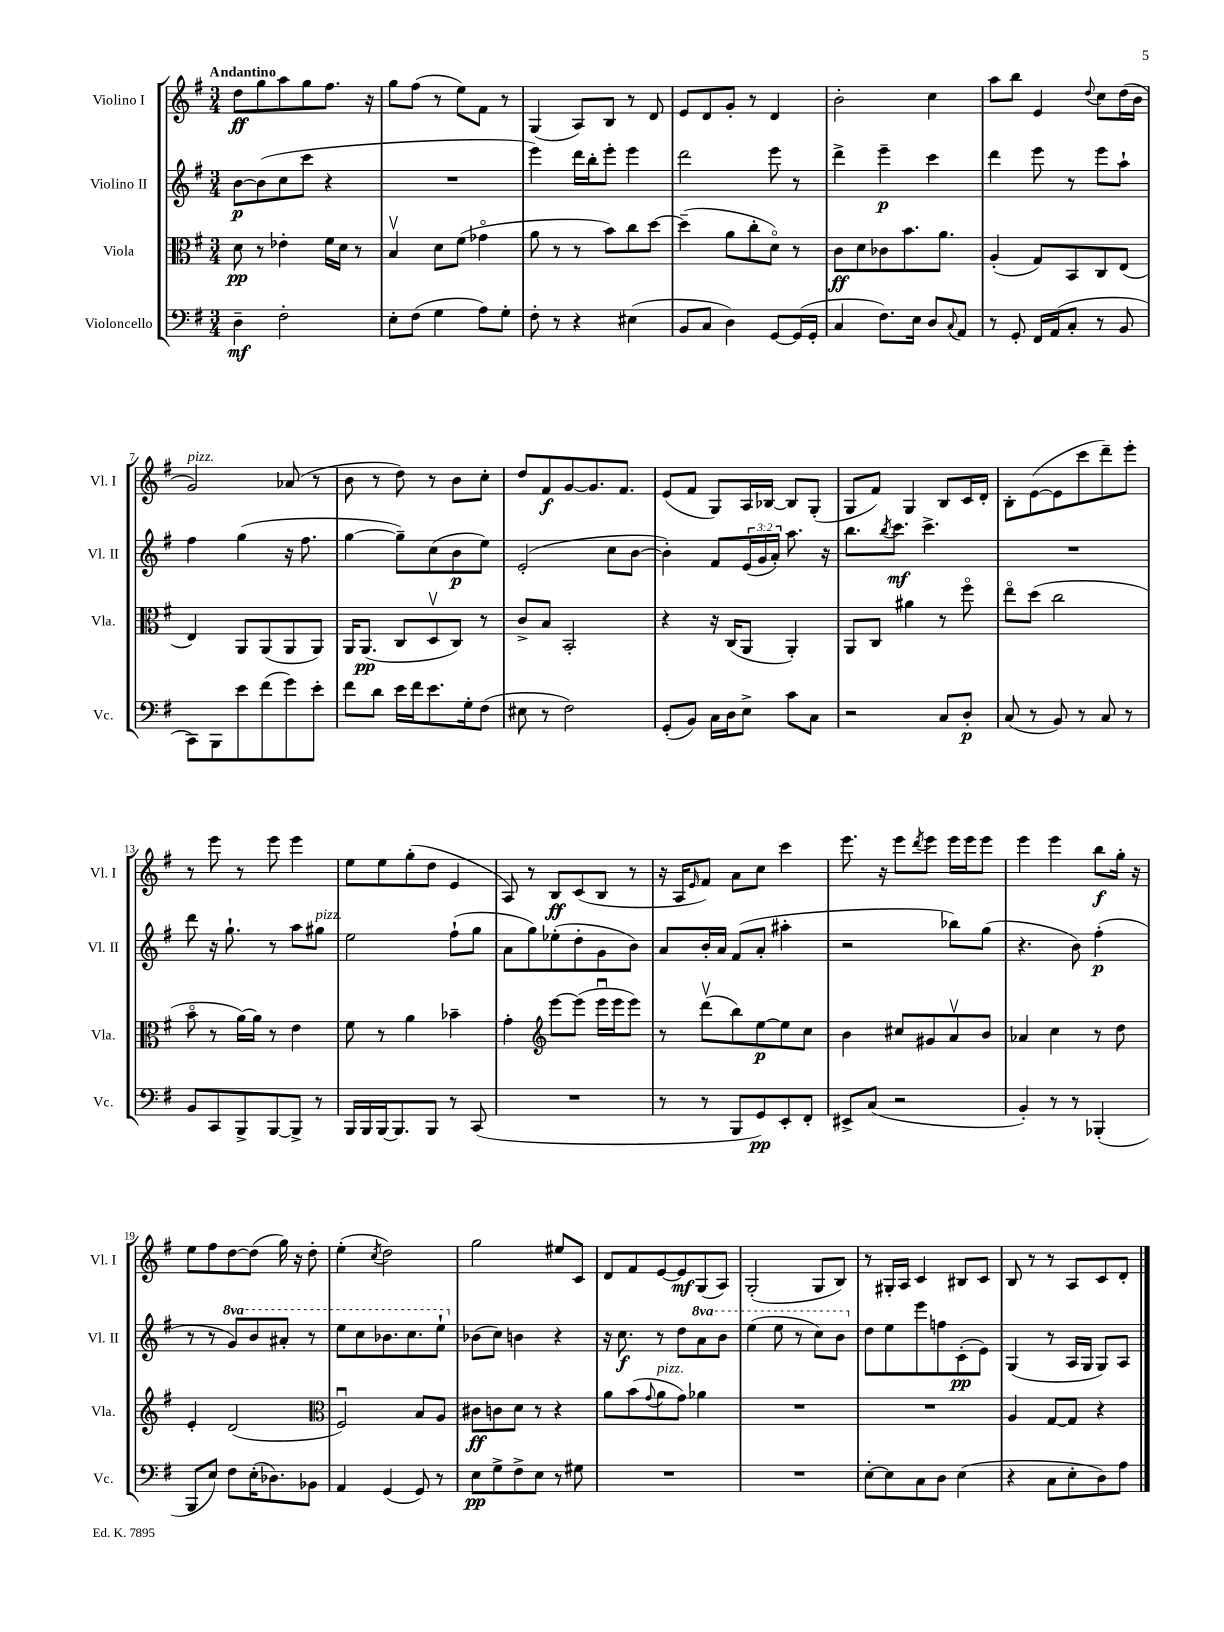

**kern	**kern	**kern	**kern
*staff4	*staff3	*staff2	*staff1
*clefF4	*clefC3	*clefG2	*clefG2
*k[f#]	*k[f#]	*k[f#]	*k[f#]
*M3/4	*M3/4	*M3/4	*M3/4
4D~	8d	[8b	8dd
.	8r	(8b]	8gg
2F#'	4e-'	8cc	8aa
.	.	8ccc	8gg
.	16f#	4r	8.ff#
.	16d	.	.
.	8r	.	.
.	.	.	16r
=	=	=	=
8E'	4Bv	2.r	8gg
(8F#	.	.	(8ff#
4G	8d	.	8r
.	(8f#	.	8ee)
8A)	4g-o	.	8f#
8G'	.	.	8r
=	=	=	=
8F#'	8a	4eee)	(4G
8r	8r	.	.
4r	8r	16ddd	8A)
.	.	16bb'	.
.	8b)	8eee'	8B
(4E#	8cc	4eee	8r
.	[8dd	.	8d
=	=	=	=
8BB	(4dd~]	2ddd	8e
8C	.	.	8d
4D)	8a	.	8g'
.	8cc'	.	8r
[8GG	8do)	8eee	4d
(16GG]	8r	8r	.
16GG'	.	.	.
=	=	=	=
4C	8c	4ddd^	2b'
.	8d	.	.
8.F#)	8c-	4eee~	.
.	8.b	.	.
16E	.	.	.
8D	.	4ccc	4cc
.	8.a	.	.
8qqC	.	.	.
8AA	.	.	.
=	=	=	=
8r	(4A'	4ddd	8aa
8GG'	.	.	8bb
16FF#	8G)	8eee	4e
(16AA	.	.	.
8C'	8BB	8r	.
.	.	.	8qqdd
8r	8C	8eee	8cc
8BB	(8E	8aa`	(16dd
.	.	.	16b
=	=	=	=
8CC)	4E)	4ff#	2g)
8BBB	.	.	.
8e	8AA	(4gg	.
(8f#	(8AA	.	.
8g)	8AA	16r	(8a-
.	.	8.ff#	.
8e'	8AA)	.	8r
=	=	=	=
8f#	16AA	[4gg	8b
.	(8.AA	.	.
8d	.	.	8r
16e	8C	8gg~])	8dd)
16f#	.	.	.
8.e	8Dv	(8cc	8r
.	8C)	8b	8b
16G'	.	.	.
(8F#	8r	8ee)	8cc'
=	=	=	=
8E#	8c^	(2e'	8dd
8r	8B	.	8f#
2F#)	2BB'	.	[8g
.	.	.	8.g]
.	.	8cc	.
.	.	.	8.f#
.	.	[8b	.
=	=	=	=
(8GG'	4r	4b'])	(8e
8BB)	.	.	8f#
16C	16r	8f#	8G)
16D	(16C	.	.
8E^	8AA	(24e	16A
.	.	24g	.
.	.	.	[16B-
.	.	24a')	.
8c	4AA')	8.aa	8B-]
8C	.	.	(8G'
.	.	16r	.
=	=	=	=
2r	8AA	8.bb	8G
.	8C	.	8f#)
.	.	8qbb	.
.	.	8.ccc	.
.	4a#	.	4G
.	.	4.ccc^	.
8C	8r	.	8B
8D'	8ff#o	.	16c
.	.	.	16d'
=	=	=	=
(8C	8eeo	2.r	8B'
8r	(8dd	.	([8e
8BB)	2cc	.	8e]
8r	.	.	8ccc
8C	.	.	8ddd~)
8r	.	.	8eee'
=	=	=	=
8BB	8bo	8ddd	8r
8CC	8r	16r	8eee
.	.	8.gg`	.
8BBB^	[16a)	.	8r
.	16a]	.	.
[8BBB	8r	8r	8eee
8BBB^]	4e	8aa	4eee
8r	.	8gg#	.
=	=	=	=
16BBB	8f#	2ee	8ee
16BBB	.	.	.
[16BBB	8r	.	8ee
8.BBB]	.	.	.
.	4a	.	(8gg'
8BBB	.	.	8dd
8r	4b-~	(8ff#`	4e
(8CC	.	8gg	.
=	=	=	=
2.r	4g'	8a	8A)
.	.	8gg)	8r
*	*clefG2	*	*
.	[8eee	(8ee-'	8B
.	(8eee]	8dd'	(8c
.	16eeeu	8g	8B
.	16eee	.	.
.	8eee)	8b)	8r
=	=	=	=
8r	8r	8a	16r
.	.	.	16A
.	.	.	16qqe
8r	(8dddv	16b'	8f#)
.	.	16a	.
8BBB	8bb)	(8f#	8a
8GG)	[8ee	8a'	8cc
8EE'	8ee]	4aa#'	4ccc
8FF#'	8cc	.	.
=	=	=	=
8EE#^	4b	2r	8.eee
(8C	.	.	.
.	.	.	16r
2r	8cc#	.	8eee
.	.	.	8qddd
.	8g#	.	8eee
.	8av	8bb-)	16eee
.	.	.	16eee
.	8b	(8gg	8eee
=	=	=	=
4BB')	4a-	4.r	4eee
8r	4cc	.	4eee
8r	.	8b)	.
(4BBB-'	8r	(4ff#'	8bb
.	8dd	.	16gg'
.	.	.	16r
=	=	=	=
8BBB	4e'	8r	8ee
8E)	.	8r	8ff#
8F#	(2d	8gg)	[8dd
(16E'	.	8bb	(8dd]
8.D-)	.	.	.
.	.	8aa#'	16gg)
.	.	.	16r
8BB-	.	8r	8dd'
=	=	=	=
*	*clefC3	*	*
4AA	2F#u)	8eee	(4ee'
.	.	8ccc	.
.	.	.	8qcc
(4GG	.	8.bb-	2dd)
.	.	8.ccc	.
8GG)	8B	.	.
8r	8A	8eee`	.
=	=	=	=
8E	8c#	(8b-	2gg
8G^	8c	8cc)	.
8F#^	8d	4b	.
8E	8r	.	.
8r	4r	4r	8ee#
8G#	.	.	8c
=	=	=	=
2.r	8a	16r	8d
.	.	8.cc	.
.	(8b	.	8f#
.	8qqg	.	.
.	8a	8r	[8e
.	8g)	8dd	8e]
.	4a-	8aa	(8G
.	.	8bb	8A)
=	=	=	=
2.r	2.r	(4eee	(2G'
.	.	8eee	.
.	.	8r	.
.	.	8ccc)	8G
.	.	8bb	8B)
=	=	=	=
[8E'	2.r	8dd	8r
8E]	.	8ee	16G#'
.	.	.	16A
8C	.	8eee	4c
8D	.	8ff	.
(4E	.	(8c'	8B#
.	.	8e)	8c
=	=	=	=
4r	4A	(4G	8B
.	.	.	8r
8C	[8G	8r	8r
8E'	8G]	16A	8A
.	.	16G	.
8D)	4r	8G)	8c
8A	.	8A	8d'
==	==	==	==
*-	*-	*-	*-
